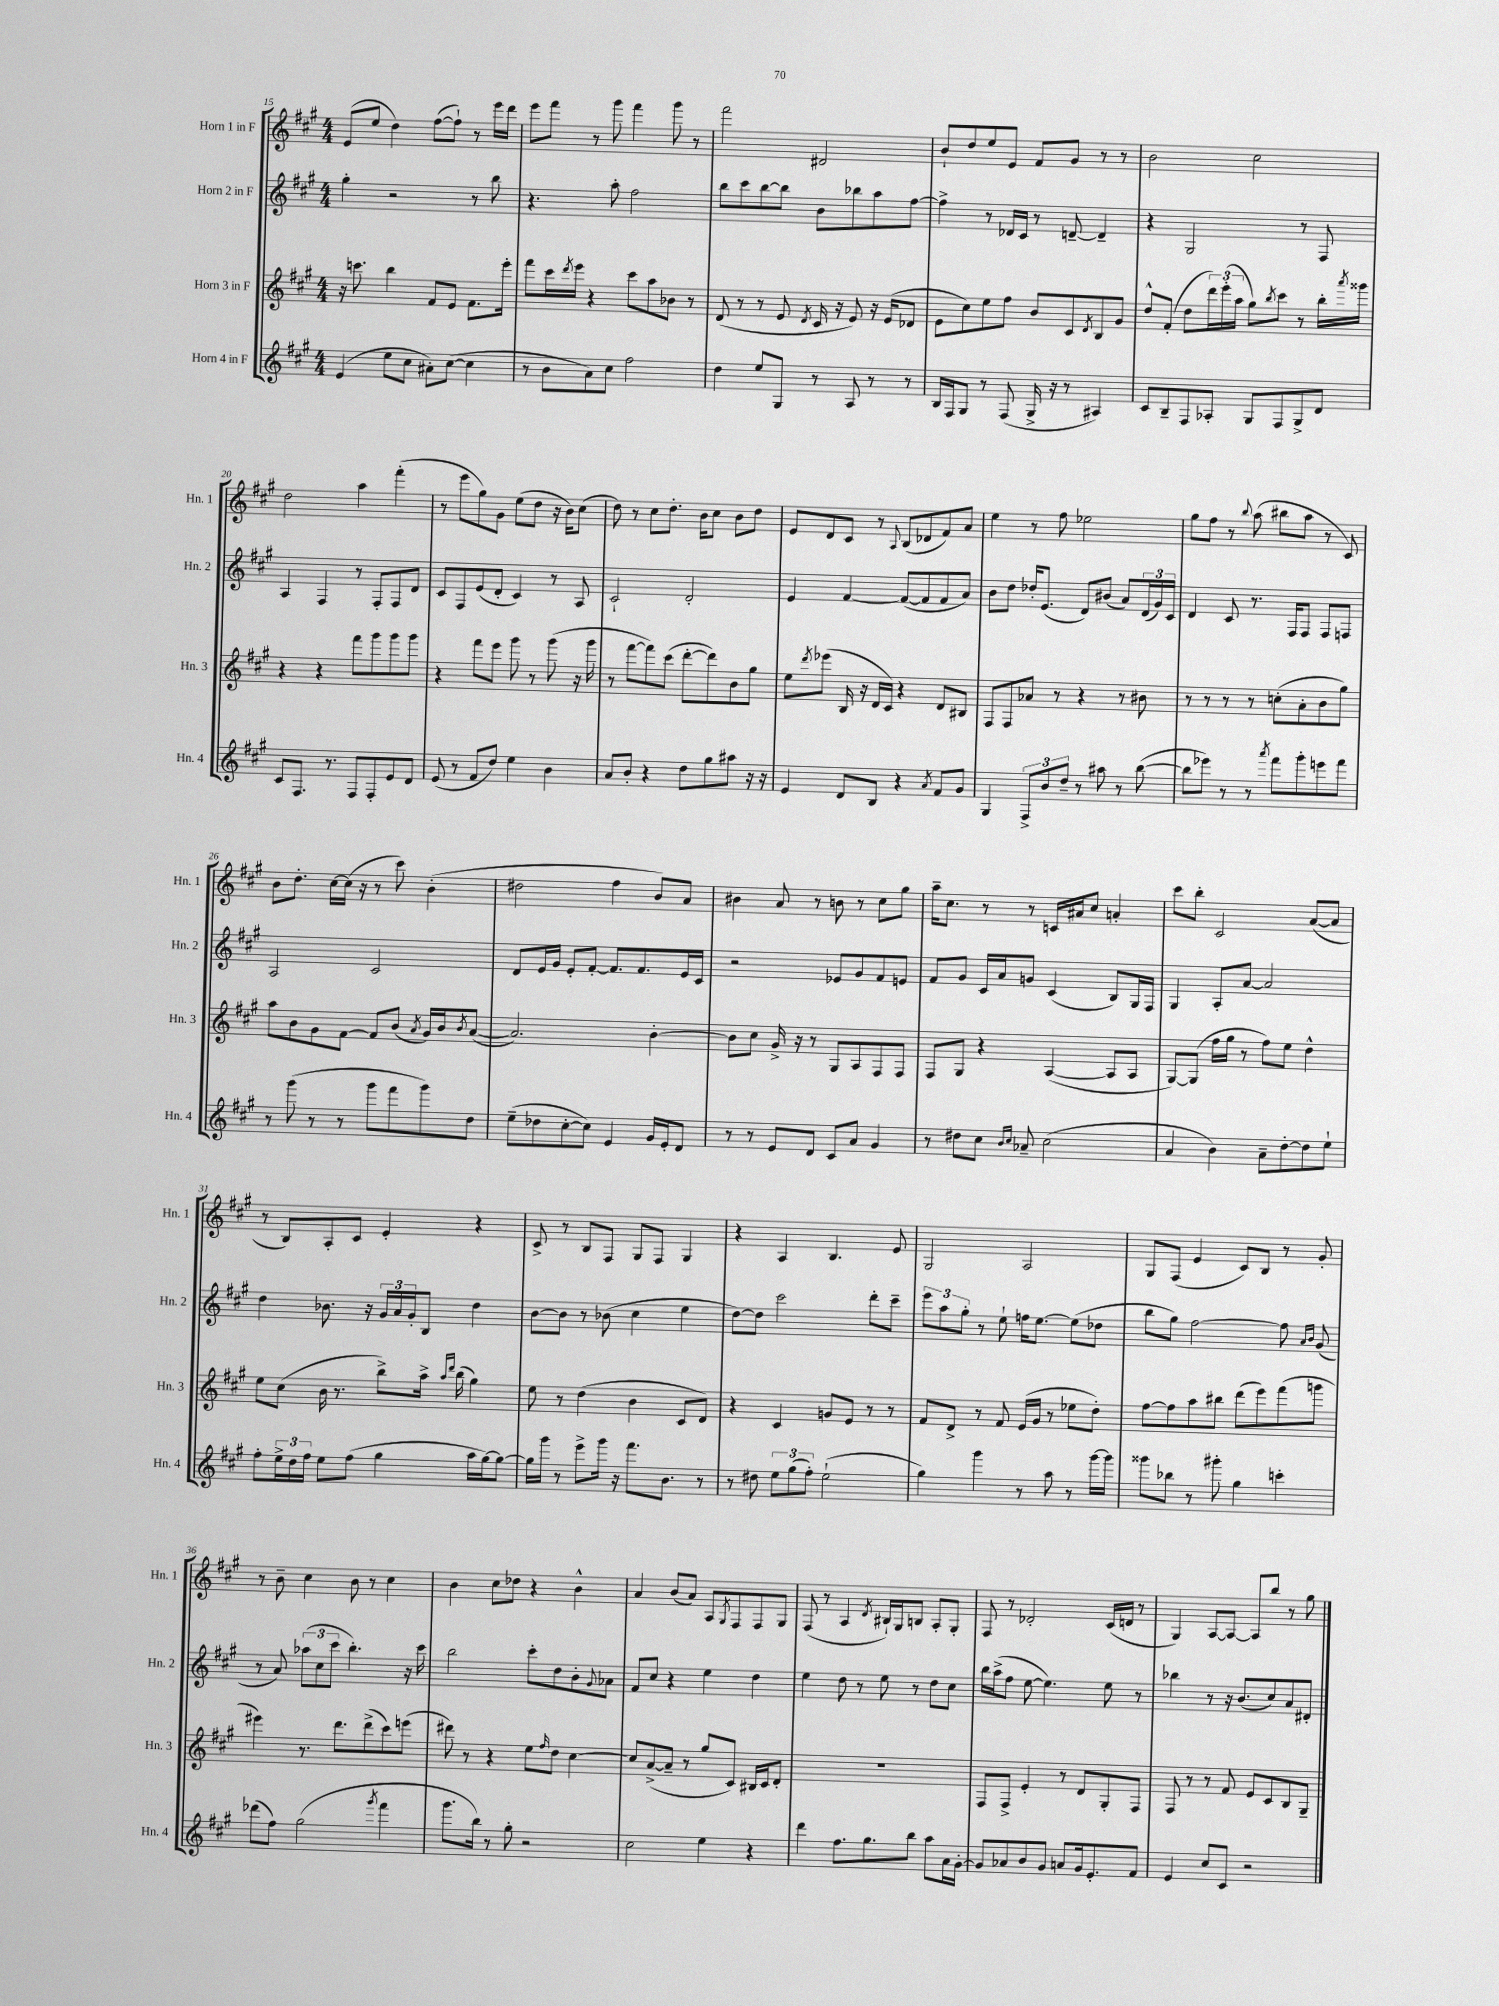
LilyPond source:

<<
\new StaffGroup <<
\new Staff = "s0" \with { instrumentName = "Horn 1 in F" shortInstrumentName = "Hn. 1" } {
    \clef treble \key a \major \numericTimeSignature \time 4/4
    e'8( e''8 d''4) fis''8~( fis''8-!) r8 e'''16 d'''16 |
    e'''8 fis'''8 r8 gis'''8 fis'''4 gis'''8 r8 |
    fis'''2 dis'2 |
    b'8-! d''8 e''8 e'8 fis'8 gis'8 r8 r8 |
    b'2 cis''2 |
    d''2 a''4 fis'''4-.( |
    r8 e'''8 gis''8) gis'8 e''8( d''8 r16 b'16) cis''8( |
    d''8) r8 cis''8 d''8.-. b'16 cis''8 b'8 d''8 |
    e'8 d'8 cis'8 r8 \appoggiatura { a8 } b8( des'8 fis'8) a'8 |
    e''4 r8 fis''8 ees''2 |
    gis''8 fis''8 r8 \appoggiatura { b''8 } a''8( bis''8 a''8 r8 cis'8) |
    b'8 d''8.-. cis''16~ cis''16( r16 r8 cis'''8) b'4-.( |
    dis''2 fis''4 b'8) a'8 |
    bis'4 a'8 r8 b'8 r8 cis''8 gis''8 |
    a''16-- cis''8. r8 r8 c'16 ais'16 cis''8 a'4-. |
    cis'''8 b''8-. cis'2 a'8~( a'8 |
    r8 b8) a8-. cis'8 e'4-. r4 |
    cis'8-> r8 b8 fis8 gis8 fis8 gis4 |
    r4 a4 b4. e'8 |
    gis2 a2 |
    gis8 fis8( e'4 cis'8) b8 r8 gis'8-. |
    r8 b'8-- cis''4 b'8 r8 cis''4 |
    b'4 cis''8 des''8 r4 b'4-^ |
    a'4 b'8( a'8) a8 \acciaccatura { gis8 } fis8 fis8 gis8 |
    fis8( r8 a4 \acciaccatura { d'8 } bis16-!) gis16 b8 a8-. gis8-. |
    fis8 r8 des'2-. cis'16( d'16 r8 |
    gis4) a8~ a8~ a8 b''8 r8 gis''8 \bar "|." |
}
\new Staff = "s1" \with { instrumentName = "Horn 2 in F" shortInstrumentName = "Hn. 2" } {
    \clef treble \key a \major \numericTimeSignature \time 4/4
    gis''4-. r2 r8 b''8 |
    r4. a''8-. fis''2 |
    b''8 cis'''8 b''8~ b''8 b'8 bes''8 a''8 fis''8~ |
    fis''4-> r8 des'16 cis'16 r8 d'8~-- d'4-- |
    r4 gis2 r8 fis8 |
    a4 fis4 r8 fis8-. fis8 d'8 |
    cis'8 fis8 e'8( d'8-. cis'4) r8 a8 |
    cis'2-! d'2-. |
    e'4 fis'4~ fis'8~( fis'8 fis'8 a'8) |
    b'8 d''8 des''16-. e'8.( d'8) bis'8( a'8) \tuplet 3/2 { d'16( gis'16) cis'16 } |
    d'4 cis'8 r8. fis16 fis8 fis8 f8 |
    a2 cis'2 |
    d'8 e'16 gis'16 e'8-. fis'8~-. fis'8. fis'8. e'16 cis'16 |
    r2 ees'8 gis'8 fis'8 e'8 |
    fis'8 gis'8 cis'16 a'16 g'8 cis'4( b8) gis16 fis16 |
    gis4 a8-. a'8~ a'2 |
    d''4 bes'8. r16 \tuplet 3/2 { gis'16 a'16 gis'16-. } b8 d''4 |
    b'8~ b'8 r8 bes'8( cis''4 e''4 |
    d''8~) d''8 cis'''2 d'''8-. cis'''8-- |
    \tuplet 3/2 { e'''8 a''8 gis''8-. } r8 e''8-! f''16 e''8.~ e''8( des''8 |
    b''8 gis''8) fis''2~ fis''8 \grace { a'16 b'16 } gis'8( |
    r8 a'8) \tuplet 3/2 { aes''8( cis''8 cis'''8 } b''4.-.) r16 cis'''16 |
    b''2 cis'''8-. d''8 b'8-. \appoggiatura { gis'8 } aes'8 |
    fis'8 cis''8 r4 e''4 d''4 |
    e''4 d''8 r8 e''8 r8 d''8 cis''8 |
    b''16 a''16->( fis''8 e''8~ e''4.) e''8 r8 |
    bes''4 r8 r16 b'8.( cis''8) a'8 dis'8-. \bar "|." |
}
\new Staff = "s2" \with { instrumentName = "Horn 3 in F" shortInstrumentName = "Hn. 3" } {
    \clef treble \key a \major \numericTimeSignature \time 4/4
    r16 c'''8. b''4 fis'8 e'8 fis'8. e'''16-. |
    fis'''8 cis'''16 \acciaccatura { d'''8 } e'''16 r4 cis'''8 a''8 bes'8 r8 |
    d'8( r8 r8 e'8 \acciaccatura { d'8 } cis'16 r16 e'8) r16 e'16( des'8 |
    e'8 cis''8) e''8 fis''8 b'8 cis'8 \acciaccatura { d'8 } b8 gis'8 |
    d''8-^ fis'8-.( d''8 \tuplet 3/2 { d'''16) e'''16-.( a''16 } gis''8) \acciaccatura { b''8 } cis'''8 r8 b''16-. \acciaccatura { a'''8 } gisis'''16 |
    r4 r4 fis'''8 gis'''8 gis'''8 gis'''8 |
    r4 fis'''8 e'''8 gis'''8 r8 gis'''8( r16 gis'''16 |
    r8 fis'''8~ fis'''8) cis'''8( d'''8~-. d'''8) b'8 gis''8 |
    e''8 \acciaccatura { d'''8 } ees'''8( b16 r16 d'16 cis'16) r4 d'8 bis8 |
    fis8 fis8 aes'8 r8 r4 r8 bis'8 |
    r8 r8 r8 r8 c''8-.( a'8-. b'8 gis''8) |
    a''8 b'8 gis'8 fis'8~ fis'8 b'8( \acciaccatura { a'8 } gis'16) b'16 \acciaccatura { b'8 } a'8~( |
    a'2.) b'4~-. |
    b'8 cis''8 gis'16-> r16 r8 gis8 a8 fis8 fis8 |
    fis8 gis8 r4 a4~( a8 a8 |
    gis8~) gis8( fis''16 gis''16 r8 fis''8) e''8 d''4-^ |
    e''8 cis''8( b'16 r8. b''8->) a''16-> \grace { a''16 d'''16 } b''16( gis''4) |
    e''8 r8 d''4( b'4 cis'8 d'8) |
    r4 cis'4 g'8 e'8 r8 r8 |
    fis'8 d'8-> r8 fis'8 e'16( gis'16 r8 ees''8 d''8-.) |
    fis''8~ fis''8 a''8 bis''8 d'''8( e'''8) fis'''8( g'''8 |
    eis'''4) r8. d'''8. d'''8->( cis'''8) e'''8( |
    dis'''8) r8 r4 e''8 \grace { fis''16 } d''8 cis''4~ |
    cis''8 a'8~->( a'8-- r8 gis''8 cis'8) bis16 cis'16 d'8-. |
    R1 |
    fis8 fis8-> e'4-. r8 d'8 gis8-. fis8 |
    fis8 r8 r8 fis'8 e'8 cis'8 b8 gis8-- \bar "|." |
}
\new Staff = "s3" \with { instrumentName = "Horn 4 in F" shortInstrumentName = "Hn. 4" } {
    \clef treble \key a \major \numericTimeSignature \time 4/4
    e'4( e''8 cis''8 ais'8-.) cis''8~( cis''4 |
    r8 b'8 a'8) cis''8 fis''2 |
    d''4 e''8 gis8 r8 a8 r8 r8 |
    b16 fis16 gis8 r8 fis8( gis16-> r16 r8 ais4) |
    cis'8 b8-- fis8 aes8-. gis8 fis8 gis8-> d'8 |
    cis'8 fis8. r8. fis8 fis8-. e'8 d'8 |
    e'8( r8 fis'8 d''8) e''4 b'4 |
    a'8 b'8-. r4 d''8 gis''8 ais''8 r16 r16 |
    e'4 d'8 b8 r4 \acciaccatura { a'8 } fis'8 gis'8 |
    gis4 \tuplet 3/2 { fis8-> b'8 d''8-- } r8 ais''8 r8 b''8~( |
    b''8 ees'''8) r8 r8 \acciaccatura { a'''8 } fis'''8 gis'''8-. e'''8 fis'''8 |
    r8 gis'''8( r8 r8 gis'''8 fis'''8 gis'''8) d''8 |
    e''8--( des''8 cis''8~-. cis''8) e'4 gis'16 e'16-. d'8 |
    r8 r8 e'8 d'8 cis'8 a'8 gis'4 |
    r8 dis''8 cis''8 \grace { b'16 cis''16 } aes'8-- cis''2( |
    a'4 b'4) a'8-- d''8~-. d''8 e''8-! |
    fis''8-. \tuplet 3/2 { e''16-> d''16 fis''16 } e''8 fis''8( gis''4 a''16 gis''16~) gis''8~ |
    gis''16 gis'''16 r8 e'''8-> gis'''16 r16 fis'''8. b'8. r8 |
    r8 dis''8 \tuplet 3/2 { e''8 gis''8( fis''8-.) } e''2-!( |
    gis''4) gis'''4 r8 a''8 r8 gis'''16~ gis'''16 |
    gisis'''8 bes''8 r8 gis'''8-. gis''4 c'''4-. |
    des'''8( fis''8) gis''2( \acciaccatura { gis'''8 } fis'''4 |
    gis'''8. b''16) r8 gis''8-. r2 |
    cis''2 e''4 r4 |
    d'''4 fis''8. gis''8. b''8 a''8 a'16 gis'16~-. |
    gis'8 aes'8 b'8 gis'8 a'8 gis'16 e'8.-. fis'8 |
    e'4 cis''8 cis'8 r2 \bar "|." |
}
>>
>>
\layout { \context { \Score currentBarNumber = #15 } }
